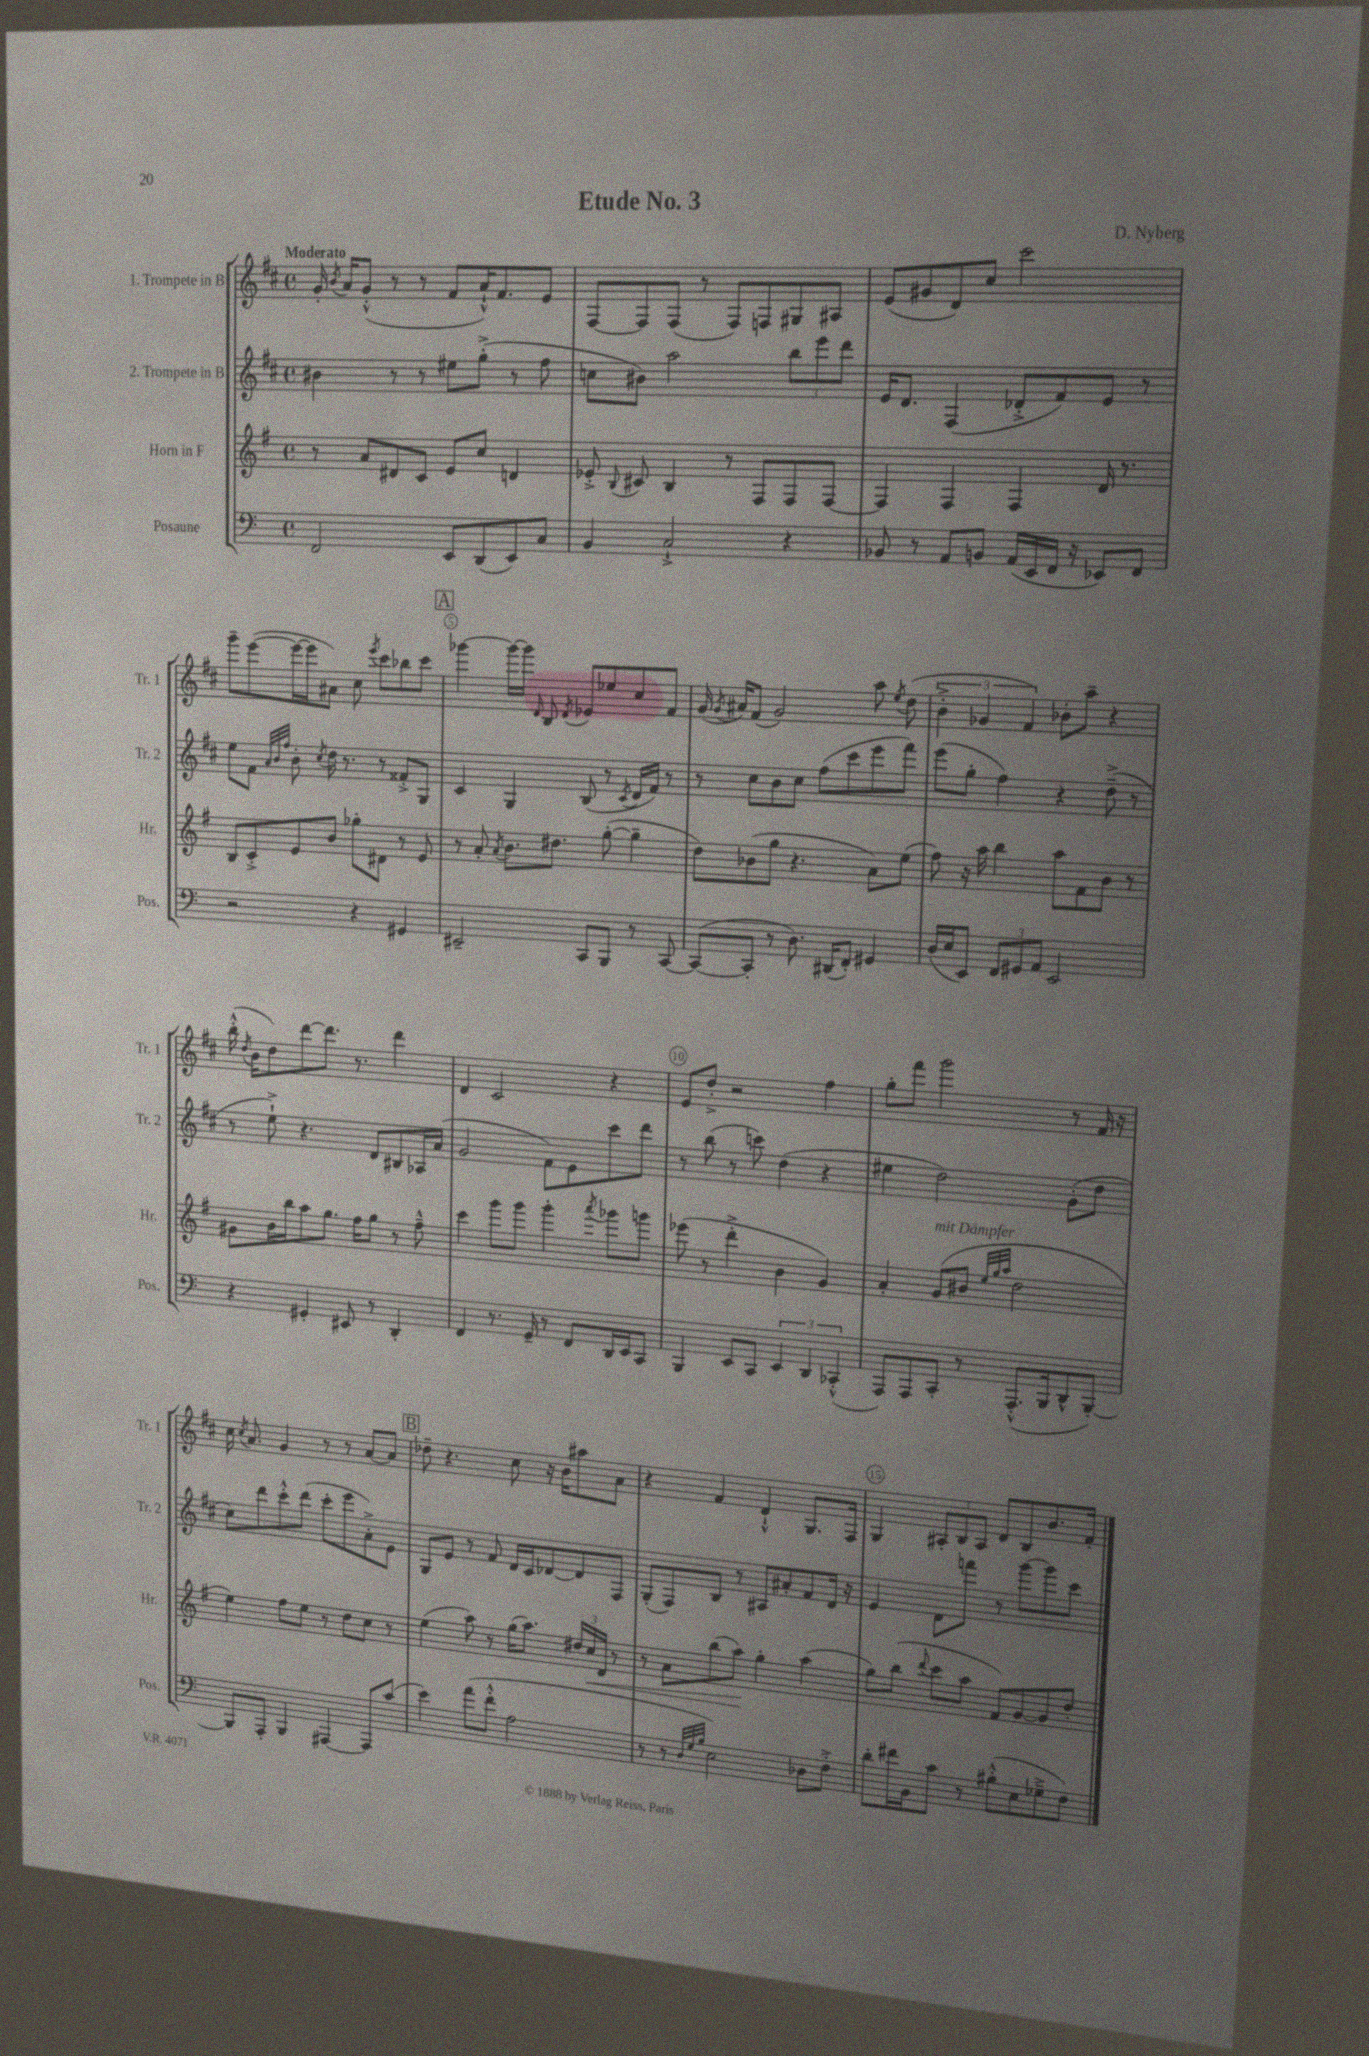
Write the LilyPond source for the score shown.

\header { title = "Etude No. 3" composer = "D. Nyberg" }
<<
\new StaffGroup <<
\new Staff = "s0" \with { instrumentName = "1. Trompete in B" shortInstrumentName = "Tr. 1" } {
    \clef treble \key d \major \defaultTimeSignature \time 4/4 \tempo "Moderato"
    \autoBeamOff g'16-. \acciaccatura { b'8 } a'16[ g'8]-.-^( r8 r8 fis'8[ a'16-!-^) fis'8. e'8] |
    fis8[~ fis8 fis8]( r8 fis8[) f8 gis8 ais8] |
    e'8[( gis'8 d'8) cis''8] cis'''2 |
    g'''8[-- e'''8~( e'''16~ e'''16 ais'8]) cis''8 \acciaccatura { e'''8 } cis'''8[ bes''8 cis'''8] |
    \mark \markup { \box "A" } ges'''4~ ges'''16[~ ges'''16] \grace { d'16 } b8 \acciaccatura { d'8 } ees'8[ ees''8 cis''8 fis'8] |
    g'16( \acciaccatura { g'8 } ais'16[) fis'8]( g'2) a''8 \acciaccatura { e''8 } d''8( |
    \tuplet 3/2 { b'4-.-> ges'4 fis'4) } bes'8[-. a''8]-- r4 |
    b''16-.-^( \acciaccatura { d''8 } b'16[ d''8) d'''8~ d'''8.] r8. d'''4 |
    d'4 cis'2 r4 |
    e'8[ d''8]-.-> r2 fis''4 |
    g''8[-. fis'''8] g'''2 r8 fis'16 r16 |
    cis''16 \acciaccatura { cis''8 } a'8. g'4 r8 r8 a'8[~ a'8] |
    \mark \markup { \box "B" } des''8-- r4. cis''8 r16 b'16[ ais''8 a'8] |
    r4 fis'4 d'4-!-^ g8.[ fis16] |
    g4 \tuplet 3/2 { ais8[-. b8 ais8] } d'8[ b8 b'8. fis'16]-. \bar "|." |
}
\new Staff = "s1" \with { instrumentName = "2. Trompete in B" shortInstrumentName = "Tr. 2" } {
    \clef treble \key d \major \defaultTimeSignature \time 4/4
    \autoBeamOff bis'4 r8 r8 eis''8[ g''8]-.->( r8 fis''8 |
    c''8[ bis'8]) a''2 \tuplet 3/2 { b''8[ e'''8 d'''8] } |
    e'16[ d'8.] fis4( des'8[-.-> fis'8) e'8] r8 |
    e''8[ fis'8] \grace { a'32[ b'32 fis''32] } b'8-. \acciaccatura { cis''8 } d''16 r8. r8 fisis'8[-.-> g8] |
    \mark \markup { \box "A" } cis'4 g4 b8( r8 \acciaccatura { cis'8 } d'16[ fis'16]) r8 |
    r8 cis''8[ b'8 cis''8] fis''8[( cis'''8 e'''8 fis'''8]) |
    e'''8[( g''8]-. fis''4) r4 d''8--->( r8 |
    r8 e''8-!->) r4. d'8[ bis8 aes16 a'16]( |
    g'2 fis'8[) e'8 cis'''8 d'''8] |
    r8 b''8( r8 c'''8) d''4( r4 |
    eis''4 d''2) g'8[-.( d''8] |
    cis''8[) d'''8 cis'''8-.-^ d'''8]( cis'''8[-. e'''8 a'8-.->) e'8] |
    \mark \markup { \box "B" } g8[ e'8] r8 fis'8 d'16[ cis'16 des'8~ des'8 fis8] |
    g8[-.( fis8) b8] r8 ais8[ ais'8-. fis'8 d'16] r16 |
    e'4 d'8[ f'''8] r8 g'''8[~ g'''8 cis'''8] \bar "|." |
}
\new Staff = "s2" \with { instrumentName = "Horn in F" shortInstrumentName = "Hr." } {
    \clef treble \key g \major \defaultTimeSignature \time 4/4
    \autoBeamOff r8 a'8[ dis'8 c'8] e'8[ c''8] d'4 |
    ees'8-.-> \appoggiatura { b8 } cis'8 b4 r8 fis8[ fis8 fis8]~ |
    fis4 fis4 fis4 d'16 r8. |
    b8[ c'8-.-> e'8 b'8] ges''8[-. dis'8] r8 e'8 |
    \mark \markup { \box "A" } r8 a'8-. \acciaccatura { a'8 } b'8.[ dis''8.] g''8~-.( g''4-- |
    d''8[) bes'8( g''8] r4. a'8[) e''8]( |
    fis''8) r16 a''16 b''4 a''8[ fis'8 b'8] r8 |
    gis'8[ b'16 b''16 a''8 g''8.] fis''16[ g''8] r8 fis''8---^ |
    c'''4 g'''8[ g'''8] g'''4-. \acciaccatura { a'''8 } ges'''8[ g'''8] |
    ees'''8( r8 d'''4-.-> b'4 g'4) |
    a'4-. g'8[^\markup { \italic "mit Dämpfer" }( bis'8] \grace { e''32[ g''32 a''32] } d''2 |
    e''4) fis''8[ e''8] r8 d''8[ c''8] r8 |
    \mark \markup { \box "B" } e''4( a''8) r8 g''16[( a''8.]) \tuplet 3/2 { dis''16[ c''16\< d'16] } r8 |
    r8 a'8[ b''8( a''8]\!) g''4-. a''4( |
    g''8[) b''8]( \appoggiatura { d'''8 } c'''8[ a''8] fis'8[) g'8~ g'8 d''8]-. \bar "|." |
}
\new Staff = "s3" \with { instrumentName = "Posaune" shortInstrumentName = "Pos." } {
    \clef bass \key c \major \defaultTimeSignature \time 4/4
    \autoBeamOff f,2 e,8[ d,8( e,8) c8] |
    b,4 c2-!-> r4 |
    bes,8 r8 a,8[ b,8] a,16[( e,16 f,16] r16 ees,8[) f,8] |
    r2 r4 gis,4 |
    \mark \markup { \box "A" } eis,2-- c,8[ b,,8] r8 c,8~ |
    c,8[~( c,8]-. r8 d8.) dis,16[( f,8]-.) gis,4 |
    d16[( e16 e,8]) \tuplet 3/2 { f,8[ gis,8 a,8] } e,2 |
    r4 gis,4-. eis,8 r8 d,4-. |
    f,4 r8. g,16-- r8 f,8[ d,16 e,16 c,8] |
    b,,4 e,8[ c,8] \tuplet 3/2 { e,4 d,4 ces,4-.-^( } |
    a,,8[) a,,8 c,8]-. r8 a,,8.[-.-^( b,,16 d,8-^ b,,8]~-.) |
    b,,8[ a,,8]-. b,,4 ais,,4~ ais,,8[ c'8]( |
    \mark \markup { \box "B" } e'4) a'8[( f'8]-.-^ a2 |
    r8 r8 \grace { d32[ g32 b32] } e2) des8[ f8]-.-> |
    d'8[-. fis'16 b,16 c'8] r8 bis8[-.-^( e8 ges8---> f8]) \bar "|." |
}
>>
>>
\layout { \context { \Score \override BarNumber.break-visibility = ##(#f #t #t) barNumberVisibility = #(every-nth-bar-number-visible 5) \override BarNumber.stencil = #(make-stencil-circler 0.1 0.3 ly:text-interface::print) } }
